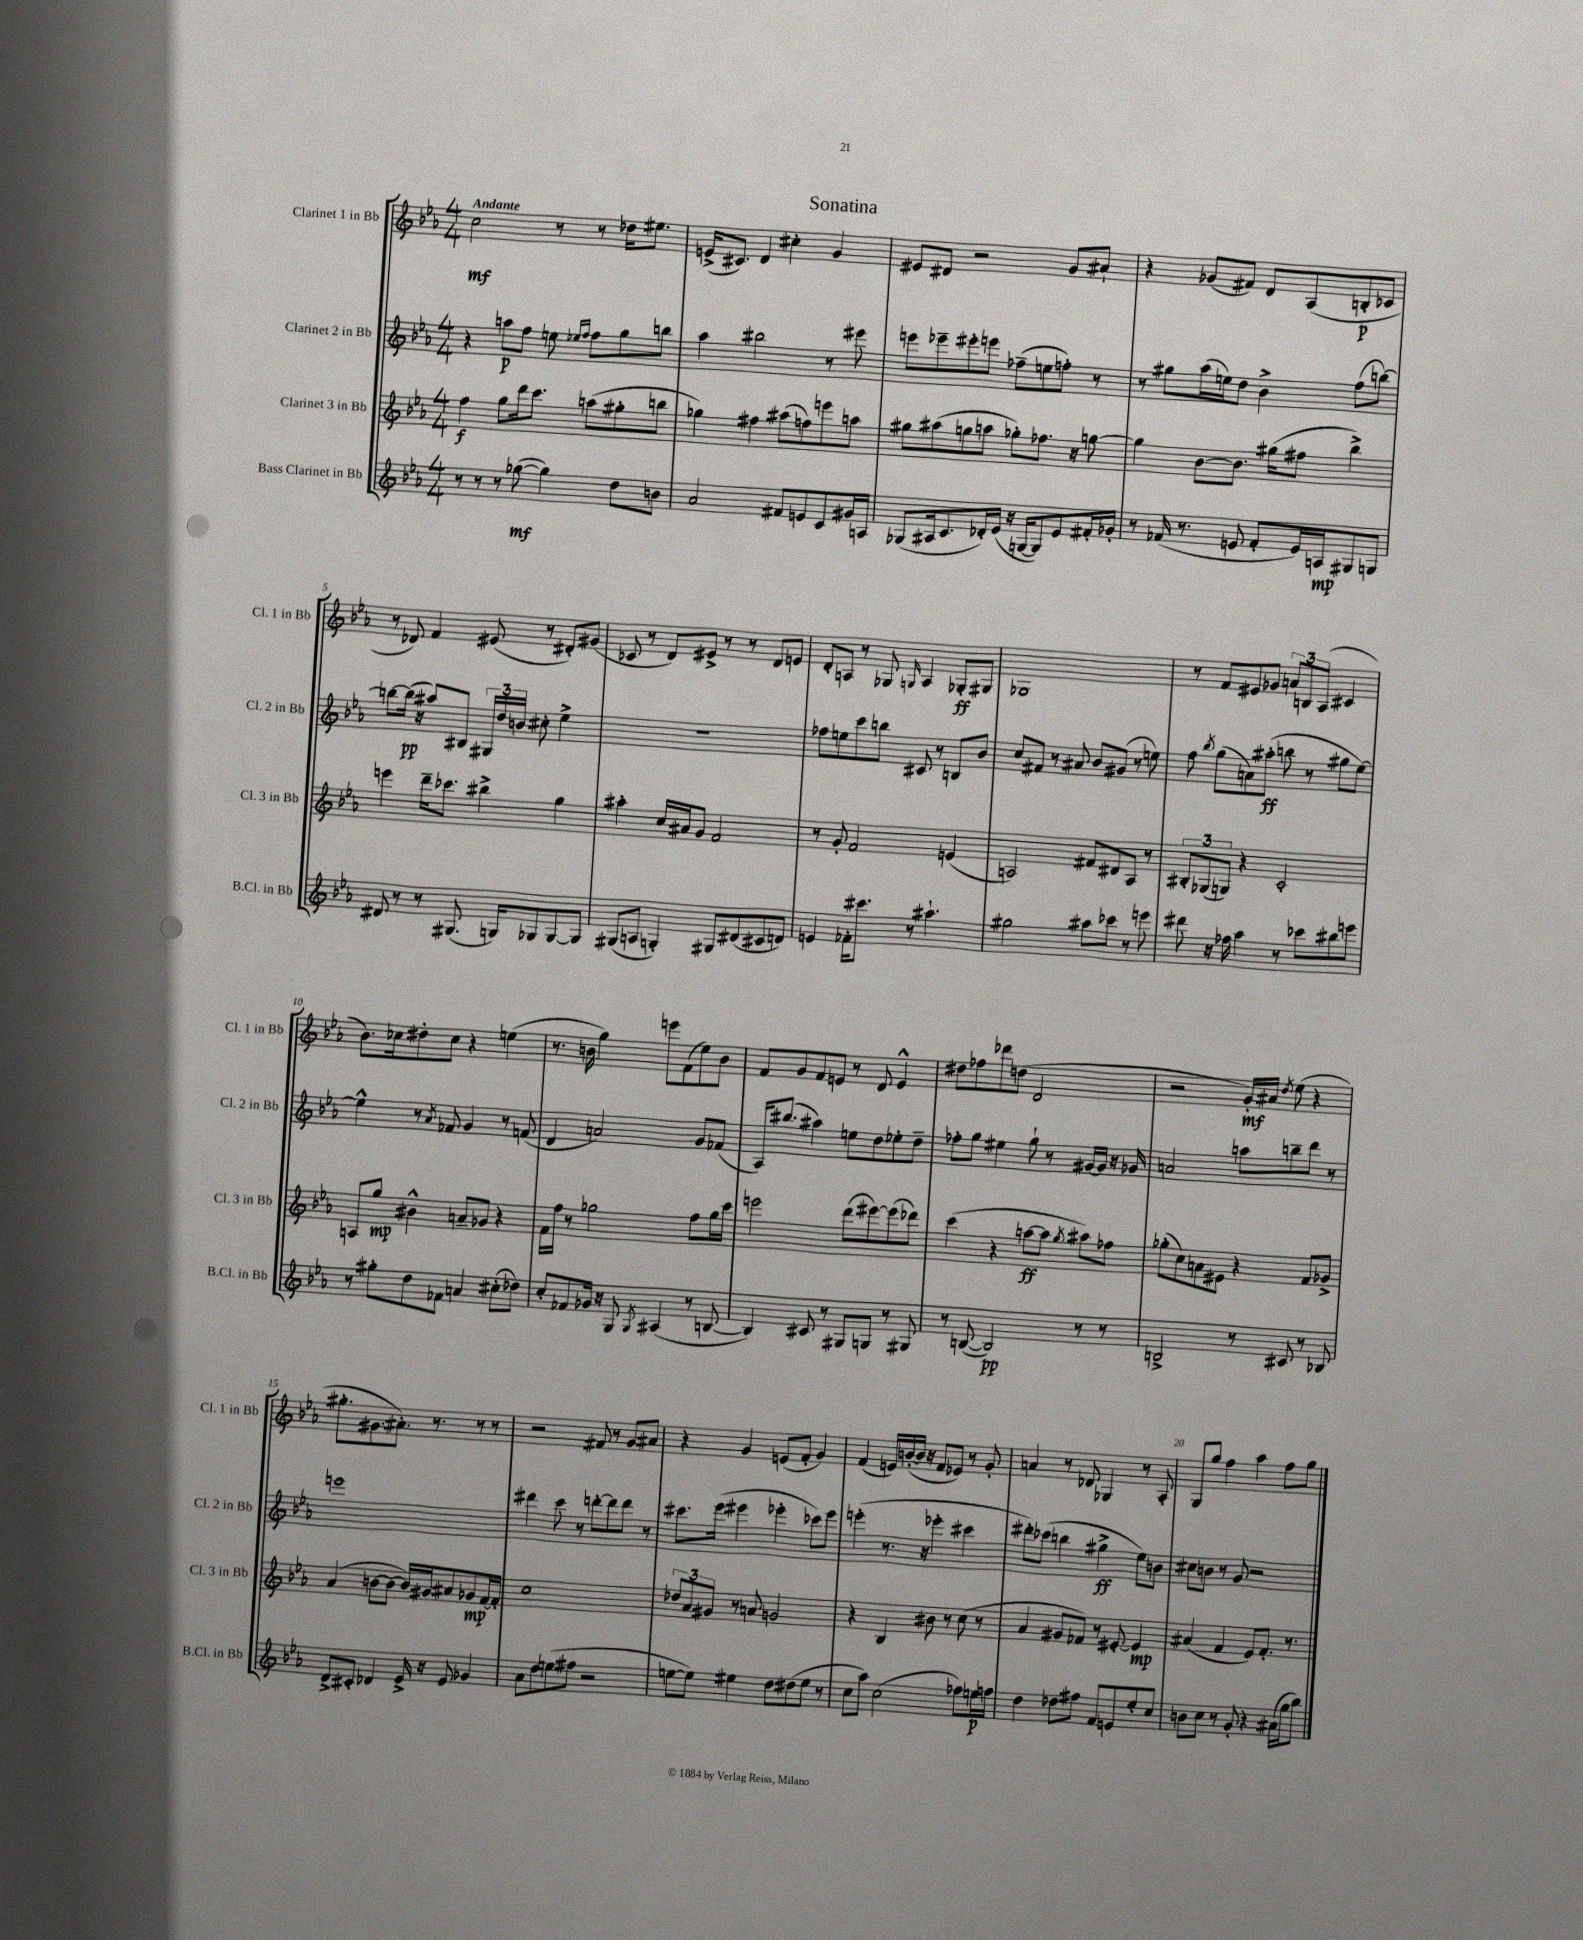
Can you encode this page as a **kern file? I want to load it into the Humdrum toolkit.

**kern	**kern	**kern	**kern
*staff4	*staff3	*staff2	*staff1
*clefG2	*clefG2	*clefG2	*clefG2
*k[b-e-a-]	*k[b-e-a-]	*k[b-e-a-]	*k[b-e-a-]
*M4/4	*M4/4	*M4/4	*M4/4
8r	4ff	4r	2cc
8r	.	.	.
8r	8gg	8aa	.
([8gg-	16ddd	8ff	.
.	8.ccc	.	.
4gg-])	.	8ee	8r
.	.	16qqee-	.
.	.	16qqff	.
.	(8aa	8ff	8r
8dd	8gg#'	8gg	16dd-
.	.	.	8.ee#
8b	8bb	8bb	.
=	=	=	=
2a-	4gg-)	4aa-	(16e^
.	.	.	8.c#)
.	4ff#	2bb#	4d
8f#	(8aa#	.	4cc#'
8e	8ff)	.	.
8c	8eee	8r	4g
16g#	8aa	8eee#	.
16A	.	.	.
=	=	=	=
(8G-	8gg#	8eee	8e#
16A#	(8aa#	8eee-~	8d#
8.c	.	.	.
.	8gg	8eee#'	2r
16d-')	8aa	8eee	.
(16e-	.	.	.
16r	8gg-')	(8ff-~	.
[16G	.	.	.
8G])	8.ff-	8ee	.
8e-	.	8ff')	8g
.	16r	.	.
16f#'	[8gg	8r	8a#`
16g-'	.	.	.
=	=	=	=
8r	4gg]	8r	4r
(16f-	.	8gg#	.
8.r	.	.	.
.	[8b-	(16aa-	(8g-
.	.	16ee)	.
8e	8.b-]	8dd	8f#)
8f-'	.	4b-^	8d
.	(16gg#	.	.
16e)	8ff#	.	(8A-
16A	.	.	.
8G#	4bb-^)	(8ff	8B'
8G	.	[8bb)	8c-
=	=	=	=
8d#	4eee	8bb_	8r
8r	.	(16bb]	8d-)
.	.	16r	.
8r	16ddd~	8aa#)	4f
.	8.ccc-	.	.
(8.G#	.	8B#	.
.	4bb#^	24G#	(8e#
.	.	24dd	.
16G)	.	.	.
.	.	24b	.
8G-	.	8cc#'	8r
[8G-	4gg	4ee-^	8d#')
8G-]	.	.	(8g#
=	=	=	=
(8G#	4aa#'	1r	8c-
8A	.	.	8r
4G')	16cc	.	8d)
.	16a#	.	.
.	8g	.	8e#^
8G#	2f	.	8r
(8d#	.	.	8r
8c#	.	.	8d
8d)	.	.	8e
=	=	=	=
4e	8r	8ff-	8d'
.	8g'	8ee	8A
16f-'	2f	8ccc	8r
8.ccc#	.	.	.
.	.	8bb	8G-
.	.	.	16qqG
8r	.	8c#	4A
4.aa#`	.	8r	.
.	(4e	8B	8G-'
.	.	8b-	8G#
=	=	=	=
2gg#	2A)	8cc	1G-
.	.	8f#	.
.	.	8r	.
.	.	8a#	.
8aa#	8f#	8b-	.
8ccc-	8d#	(8g#	.
8r	8A	8r	.
8eee	8r	8ee)	.
=	=	=	=
8ddd#	12B#'	8ff	8r
.	(12G-	.	.
.	.	8qbb-	.
16r	.	(8gg	8f
.	12G)	.	.
16ff-	.	.	.
4aa-	4r	8a)	8e#
.	.	(8aa#'	8g-
8r	2c'	8bb	12a
.	.	.	12B
8ccc-	.	8r	.
.	.	.	(12A-
8bb#	.	8gg#	4c#
8eee	.	[8ee-)	.
=	=	=	=
8r	8A	4ee-^^]	8.b-)
8gg#'	8gg	.	.
.	.	.	16cc-
8dd	4b#^^	8r	8dd#'
.	.	8qa-	.
8f-	.	8f-	8cc-
4a	8a~	4g	4r
.	8g-	.	.
(8cc#'	4r	8r	(4ee
8dd-)	.	(8f	.
=	=	=	=
8cc'	16f	4d	8.r
.	16ff	.	.
8f-	8r	.	.
.	.	.	16b
16g-	2gg-	2a)	4gg)
16r	.	.	.
8G	.	.	.
8qG	.	.	.
(4A#	.	.	8eee
.	.	.	(8f
8r	8ff	8g	8ee-)
[8B	16gg-	(8f-	8b
.	16ccc	.	.
=	=	=	=
4B])	2eee	16A-)	8f
.	.	(8.bb#	.
.	.	.	8g
8c#	.	4aa#)	8f
8r	.	.	8e
8G#	(8ddd	8ee	8r
8G	[8eee#)	8dd	8d
8r	(8eee#]	8ee-'	4e^^
8G#	8ddd-)	8dd~	.
=	=	=	=
8r	(4ccc	8ff-'	8dd#
([8B	.	8gg	8ff-
2B])	4r	4ee#	8ddd-
.	.	.	(8dd
.	[8aa	8gg`	2d
.	8aa]	8r	.
.	8qgg	.	.
8r	8aa#)	[16g#	.
.	.	16g#]	.
8r	8ff-	16r	.
.	.	16g-	.
=	=	=	=
2B^	(8gg-'	2a	2r
.	8cc)	.	.
.	8a	.	.
.	8e#	.	.
8r	4r	8aa	16g')
.	.	.	16a#
.	.	.	8qdd
8c#	.	8bb~	(8ee-
8r	8f	8ddd	4r
8B-	8g-^	8r	.
=	=	=	=
8d^	(4a-	1eee	8.gg#'
8c#'	.	.	.
.	.	.	8.g#
4d-	[8b	.	.
.	8b_	.	8.a#')
16e-^	16b])	.	.
16r	16g#	.	8.r
8e-	8a#	.	.
4g-	8g-	.	8r
.	[16f	.	8r
.	16f']	.	.
=	=	=	=
8a-	1cc	4ddd#	2r
8dd	.	.	.
(8ee	.	8ccc	.
8ff#	.	8r	.
2r	.	[8ddd'	8f#
.	.	8ddd]	8r
.	.	8ddd	8g
.	.	8r	8a#
=	=	=	=
[8ee	12dd-	8.ccc#	4r
.	12a-	.	.
8ee])	.	.	.
.	12g#	.	.
.	.	(16eee-	.
4ee#	8r	4eee#	4g
.	8a	.	.
8dd	2g	4eee-'	(8e
(8dd#	.	.	8f'
8ee#	.	8ccc-)	4g)
8r	.	8eee-	.
=	=	=	=
8cc	4r	(4eee'	(4f
8aa-)	.	.	.
(2cc	4B-	8.r	16e)
.	.	.	([16b'
.	.	.	16b]
.	.	16r	16r
.	8b#	4eee-'	8f
.	8r	.	8e-)
8ff-)	(8cc	4ccc#	8r
16ee	8r	.	8g'
16ff	.	.	.
=	=	=	=
4dd	4a-	8ddd#')	4a
.	.	(8ccc-	.
8dd-	8g#	4bb	8r
8ff#	8f-)	.	8d-
8f	8r	4gg#^	4G-
8e	[8e#'	.	.
8ee-'	4e#]	8ee-)	8r
8cc	.	8b	8A-'
=	=	=	=
8b	(4a#	8cc#	8G
8cc	.	8b	8gg
8r	4f	8r	4ff
8g'	.	8g	.
4r	8e-)	2r	4aa-
.	8.f'	.	.
(16a#	.	.	8ff
16gg	8.r	.	.
8bb-)	.	.	8gg
==	==	==	==
*-	*-	*-	*-
